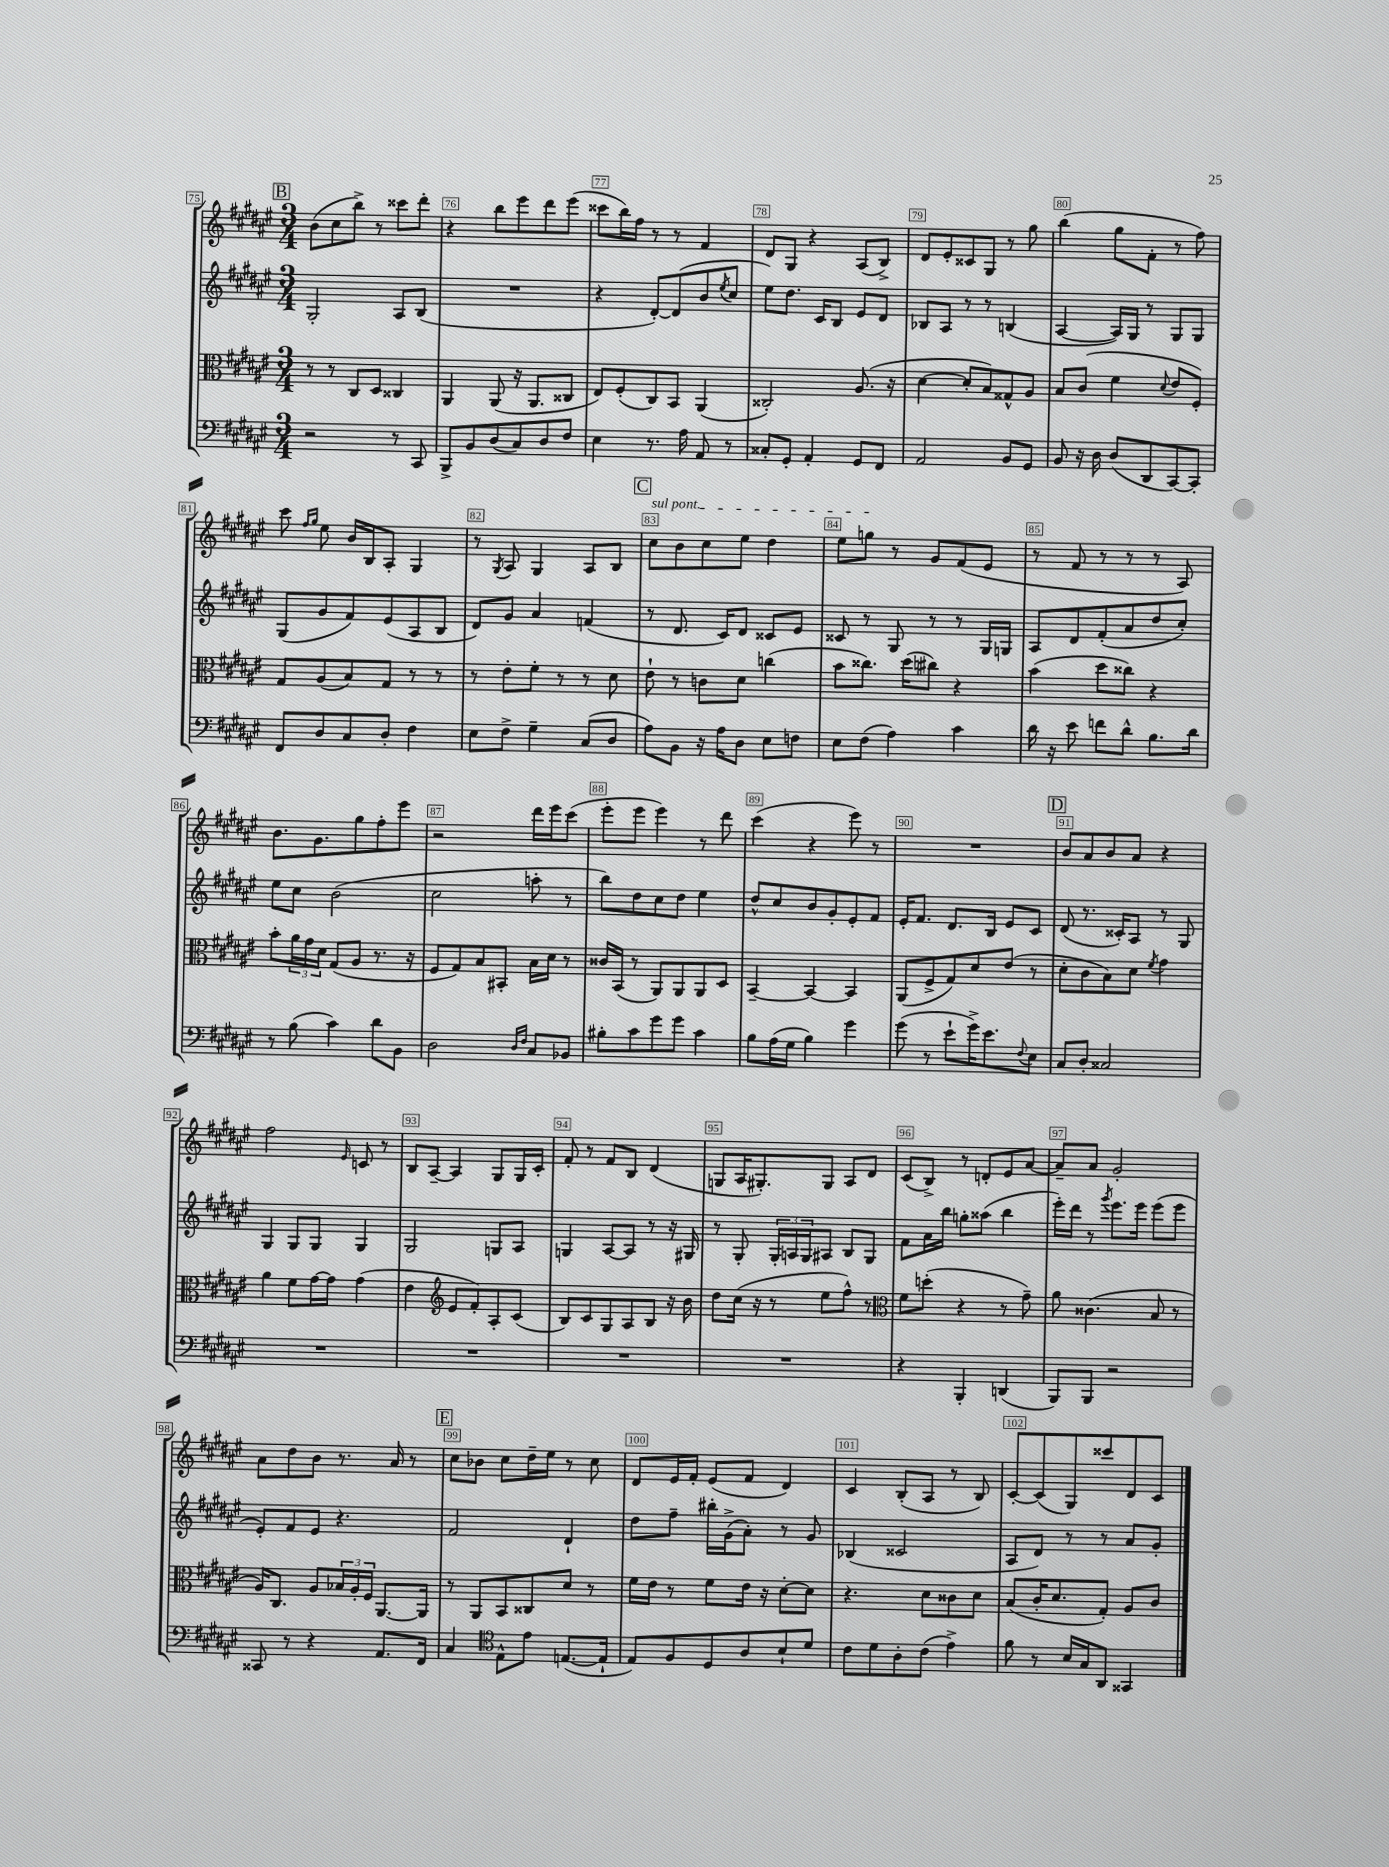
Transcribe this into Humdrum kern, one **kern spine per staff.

**kern	**kern	**kern	**kern
*staff4	*staff3	*staff2	*staff1
*clefF4	*clefC3	*clefG2	*clefG2
*k[f#c#g#d#a#e#]	*k[f#c#g#d#a#e#]	*k[f#c#g#d#a#e#]	*k[f#c#g#d#a#e#]
*M3/4	*M3/4	*M3/4	*M3/4
2r	8r	2G#'	(8b
.	8r	.	8cc#
.	8C#	.	8bb^)
.	8D#	.	8r
8r	4C##	8A#	8ccc##
8CC#	.	(8B	8ddd#'
=	=	=	=
8BBB^	4AA#	2.r	4r
8BB	.	.	.
(8D#	(8AA#	.	8bb
8C#)	16r	.	8eee#
.	8.AA#	.	.
8D#	.	.	8ddd#
8F#	8C##	.	(8eee#
=	=	=	=
4E#	8E#)	4r	8ccc##
.	(8F#'	.	16bb)
.	.	.	16ff#
8.r	8C#)	[8d#')	8r
.	8BB	(8d#]	8r
16A#	.	.	.
8AA#	(4AA#	8b	4f#
.	.	8qee#	.
8r	.	8cc#	.
=	=	=	=
8C##'	2C##')	8ee#)	8d#
8GG#'	.	8.dd#	8G#
4AA#'	.	.	4r
.	.	16c#	.
.	.	8B	.
8GG#	(8.A#	8e#	(8A#
8FF#	.	8d#	8B^)
.	16r	.	.
=	=	=	=
2AA#	[4d#	8B-	8d#
.	.	8A#	8e#'
.	8d#']	8r	8c##
.	8B)	8r	8G#
8BB	8G##^^	(4B	8r
8GG#	8A#	.	8gg#
=	=	=	=
8BB	8B	[4A#	(4bb
16r	(8c#	.	.
16D#	.	.	.
(8D#	4f#	16A#])	8gg#
.	.	16G#	.
8DD#	.	8r	8f#'
.	8qqd#	.	.
[8CC#)	8e#	8G#	8r
8CC#']	8F#')	8G#	8ff#)
=	=	=	=
8FF#	8G#	(8G#	8ccc#
.	.	.	16qqff#
.	.	.	16qqgg#
8D#	(8A#	8g#	8ee#
8C#	8B)	8f#)	16b
.	.	.	16B
8D#'	8G#	(8e#	8A#'
4F#	8r	8A#	4G#
.	8r	8B	.
=	=	=	=
8E#	8r	8d#)	8r
.	.	.	8qG#
8F#^	8e#'	8g#	8A#
4G#~	8f#'	4a#	4G#
.	8r	.	.
(8C#	8r	(4f	8A#
8D#	8d#	.	8B
=	=	=	=
8A#)	8e#`	8r	8cc#
8BB	8r	8.d#	8b
16r	8c	.	8cc#
16A#	.	16c#)	.
8D#	8d#	8d#	8ee#
8E#	(4cc	8c##	4dd#
8F	.	8e#	.
=	=	=	=
8E#	8b	8c##	8ee#
(8F#	8.cc##)	8r	8gg
4A#)	.	8G#	8r
.	(16dd#	.	.
.	8cc#)	8r	8g#
4c#	4r	8r	(8f#
.	.	16G#	8e#
.	.	16G	.
=	=	=	=
16d#	(4b	8A#	8r
16r	.	.	.
8e#	.	8d#	8f#
8f	8dd#	(8f#'	8r
8d#^^	8cc##)	8a#	8r
8.B	4r	8dd#	8r
.	.	8cc#')	8A#)
16d#	.	.	.
=	=	=	=
8r	8b'	8ee#	8.b
(8B	24a#	8cc#	.
.	24g#	.	.
.	.	.	8.g#
.	24d#	.	.
4c#)	(8G#	(2b	.
.	8A#	.	8gg#
8d#	8.r	.	8ff#'
8BB	.	.	8eee#
.	16r	.	.
=	=	=	=
2D#	8F#	2cc#	2r
.	8G#)	.	.
.	8B	.	.
.	8BB#'	.	.
16qqD#	.	.	.
16qqF#	.	.	.
8C#	16B	8aa'	16ddd#
.	16d#	.	16eee#
8BB-	8r	8r	(8ccc#
=	=	=	=
8B#'	16c##	8bb)	8eee#'
.	(16BB	.	.
8c#	8r	8dd#	8eee#
8g#	8AA#)	8cc#	4eee#)
8g#	8AA#	8dd#	.
4c#	8AA#	4ee#	8r
.	8D#	.	8ddd#
=	=	=	=
8B	[4BB~	8dd#^^	(4ccc#
(16A#	.	8cc#	.
16G#	.	.	.
4B)	4BB_	8b	4r
.	.	8g#'	.
4g#	4BB]	8e#'	8eee#)
.	.	8f#	8r
=	=	=	=
(8g#	(8AA#	16e#'	2.r
.	.	8.f#	.
8r	8F#^	.	.
8e#`	8G#)	8.d#	.
16g#^)	8d#	.	.
8.e#	.	16B	.
.	(8e#	8e#	.
8qqF#	.	.	.
8E#	8r	8c#	.
=	=	=	=
8C#	8d#'	(8d#	8b
8D#'	8c#	8.r	8a#
2C##	8B)	.	8b
.	.	16c##')	.
.	8d#	8A#	8a#
.	8qf#	.	.
.	4g#	8r	4r
.	.	8G#	.
=	=	=	=
2.r	4a#	4G#	2ff#
.	8f#	8G#	.
.	[16g#	8G#	.
.	16g#]	.	.
.	.	.	16qqe#
.	(4g#	4G#	8c
.	.	.	8r
=	=	=	=
2.r	4e#	2G#	8B
.	.	.	[8A#~
*	*clefG2	*	*
.	8e#	.	4A#]
.	8f#')	.	.
.	8A#'	8G	8G#
.	(8c#	8A#	16G#
.	.	.	16c#'
=	=	=	=
2.r	8B)	4G	8f#'
.	8c#	.	8r
.	8G#	[8A#	8f#
.	8A#	8A#]	8B
.	8B	8r	(4d#
.	16r	16r	.
.	16b	16G#	.
=	=	=	=
2.r	8dd#	8r	8G
.	(16cc#	8G#'	16A#
.	16r	.	8.G#')
.	8r	24G#'	.
.	.	24A	.
.	.	24G#	.
.	8ee#	8A#	8G#
.	8ff#^^)	8B	8A#
.	8r	8G#	8d#
=	=	=	=
*	*clefC3	*	*
4r	8f#	8f#	(8c#
.	(8dd'	16a#	8B^)
.	.	16bb	.
4BBB'	4r	8gg'	8r
.	.	(8aa##	8d'
(4DD	8r	4bb	8e#
.	8g#~)	.	[8a#
=	=	=	=
8BBB)	8a#	16eee#')	8a#~]
.	.	16ddd#	.
8BBB	(4.c##	8r	8a#
.	.	8qggg#	.
2r	.	8.eee#	2g#'
.	.	16eee#	.
.	8B	(8eee#	.
.	8r	8eee#	.
=	=	=	=
8CC##	16A#)	8e#')	8a#
.	8.C#	.	.
8r	.	8f#	8dd#
4r	8A#	8e#	8b
.	24B-	4.r	8.r
.	24A#'	.	.
.	24F#	.	.
8.AA#	[8.AA#	.	.
.	.	.	16a#
.	.	.	8r
16FF#	16AA#]	.	.
=	=	=	=
4C#	8r	2f#	8cc#
.	8AA#	.	8b-
*clefC4	*	*	*
8E#^^	8BB	.	8cc#
8e#	8C##	.	16dd#~
.	.	.	16ee#
([8.E	8d#	4d#`	8r
.	8r	.	8cc#
16E`]	.	.	.
=	=	=	=
8E#)	16f#	8dd#	8d#
.	16e#	.	.
8F#	8r	8ff#~	16e#
.	.	.	16f#'
8D#	8f#	16bb#'	(8e#
.	.	(16g#^	.
8A#	16e#	8a#')	8f#
.	16r	.	.
8B`	[8d#'	8r	4d#)
8d#	8d#]	8g#	.
=	=	=	=
8c#	4.r	(4B-	4c#
8d#	.	.	.
8A#'	.	2c##	(8B'
(8c#	8d#	.	8A#
4e#^)	8c##	.	8r
.	8d#	.	8B)
=	=	=	=
8f#	(8B	8A#	[8c#'
8r	16c#'	8d#)	(8c#]
.	8.d#	.	.
16B	.	8r	8G#)
16G#	.	.	.
8AA#	8G#')	8r	8ccc##
4GG##	8A#	8a#	8d#
.	8c#	8g#'	8c#
==	==	==	==
*-	*-	*-	*-
